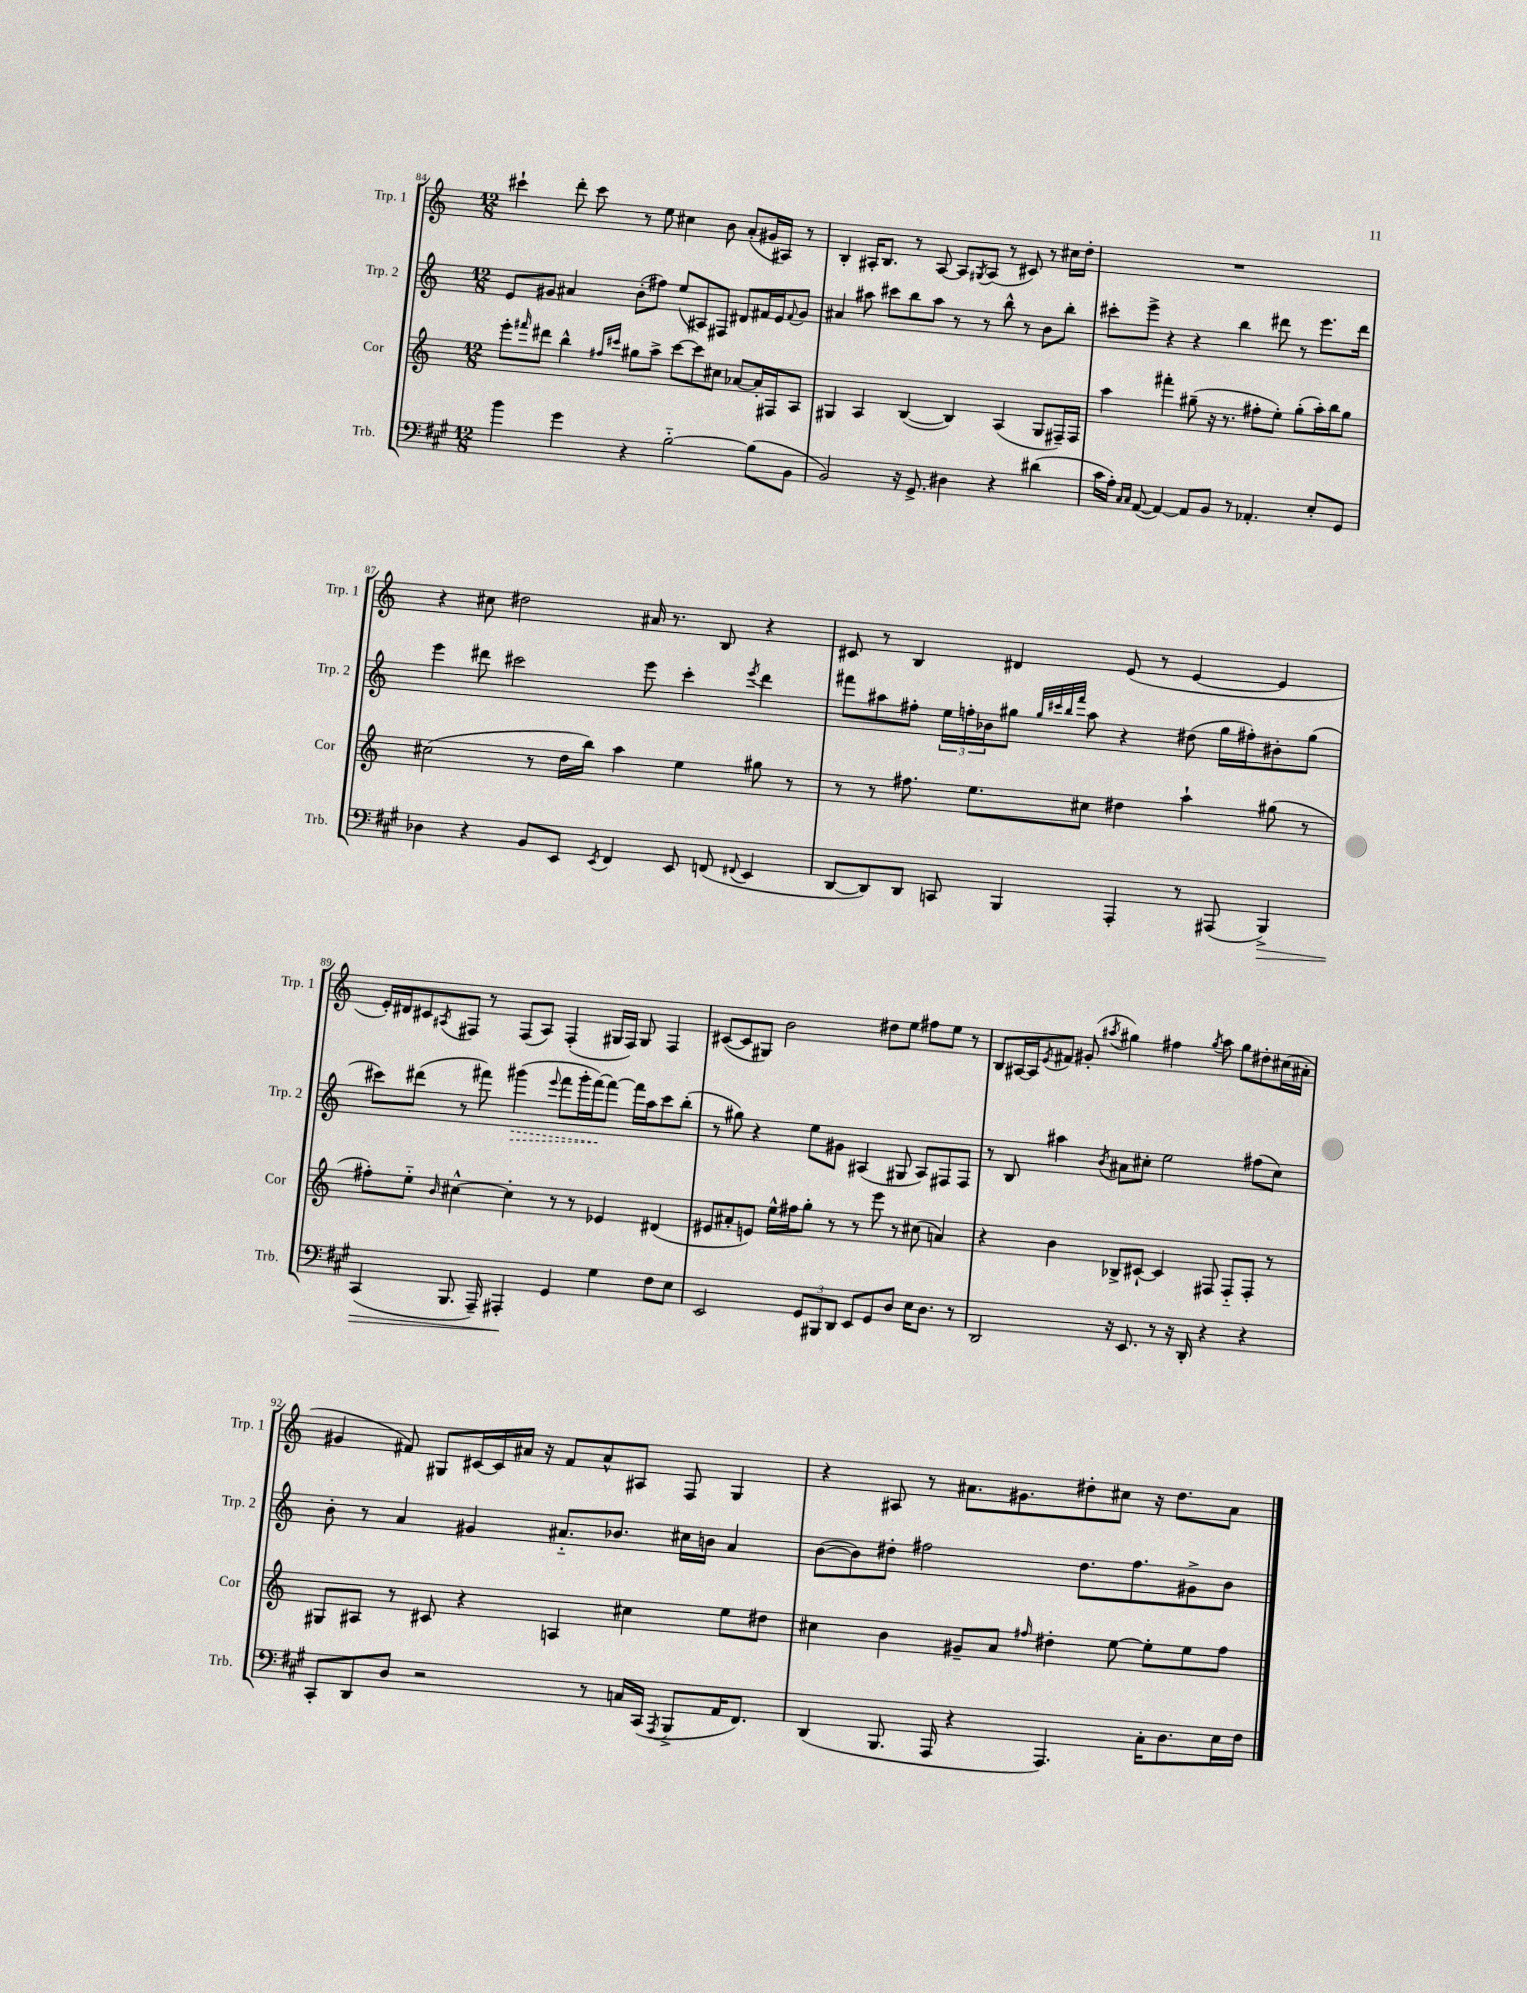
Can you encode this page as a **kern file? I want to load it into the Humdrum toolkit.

**kern	**dynam	**kern	**kern	**dynam	**kern
*part4	*part4	*part3	*part2	*part2	*part1
*staff4	*staff4	*staff3	*staff2	*staff2	*staff1
*I"Trb.	*	*I"Cor	*I"Trp. 2	*	*I"Trp. 1
*I'Trb.	*	*I'Cor	*I'Trp. 2	*	*I'Trp. 1
*clefF4	*	*clefG2	*clefG2	*	*clefG2
*k[f#c#g#]	*	*k[]	*k[]	*	*k[]
*M12/8	*	*M12/8	*M12/8	*	*M12/8
=84	=84	=84	=84	=84	=84
4b\	.	8eee'\L	8e/L	.	4ccc#X`\
.	.	16qqfff#X/	.	.	.
.	.	8ddd#X\J	8g#X/J	.	.
4g#\	.	4bb^^\	4a#X/	.	8ddd'\
.	.	.	.	.	8ccc#\
.	.	16qqff#X/LL	.	.	.
.	.	16qqccc#X/JJ	.	.	.
4r	.	8gg#X\L	(8b'\L	.	8r
.	.	8aa^\J	8ff#X\J)	.	8ee\
[2B\	.	[8ccc#\L	(8ee/L	.	4cc#X\
.	.	8ccc#\]	8A#X/)	.	.
.	.	8cc#X\J	8F#X/J	.	8b\
.	.	[8a-X/L	8d#X/L	.	(8a'/L
(8B\L]	.	16a-'/L]	16f#X/L	.	16g#X/L
.	.	16F#X/J	16e/J	.	16A#X/JJ)
.	.	.	8qqf#/	.	.
8BB\J	.	8A/J	8g#/J	.	8r
=85	=85	=85	=85	=85	=85
2BB/)	.	4G#X/	4a#X/	.	4B'/
.	.	4A/	8aa#X\	.	16A#X'/KL
.	.	.	.	.	8.B/J
.	.	.	8ccc#X\L	.	.
16r	.	([4B/	8bb\	.	8r
8.GG#^/	.	.	.	.	.
.	.	.	8aa#\J	.	[8A#/
4D#X\	.	4B/])	8r	.	8A#/L]
.	.	.	.	.	8qG#X/
.	.	.	8r	.	(8A#/J
4r	.	(4A/	8bb^^\	.	8r
.	.	.	8r	.	8c#X/)
(4d#X\	.	8G#/L	8b\L	.	8r
.	.	16F#X~/L)	8bb'\J	.	16cc#X\LL
.	.	16F#/JJ	.	.	16dd'\JJ
=86	=86	=86	=86	=86	=86
16c#\LL	.	4aa\	8ccc#X'\L	.	1.r
16A'\JJ)	.	.	.	.	.
16qqC#/LL	.	.	.	.	.
16qqC#/JJ	.	.	.	.	.
([8AA/	.	.	8eee^\J	.	.
4AA/_)	.	4fff#X'\	4r	.	.
8AA/L]	.	(8gg#X~\	4r	.	.
8BB/J	.	16r	.	.	.
.	.	8.r	.	.	.
8r	.	.	4bb\	.	.
4.AA-X'/	.	8ff#X'\L	.	.	.
.	.	8ee'\J)	8ddd#X\	.	.
.	.	(8gg#'\L	8r	.	.
8E'/L	.	16aa'\L)	8.eee\L	.	.
.	.	16bb\J	.	.	.
8GG#/J	.	8gg#\J	.	.	.
.	.	.	16ddd#\Jk	.	.
!!LO:LB:g=z
=87	=87	=87	=87	=87	=87
4D-X\	.	(2cc#X\	4eee\	.	4r
4r	.	.	8ddd#X\	.	8cc#X\
.	.	.	2ccc#X\	.	2dd#X\
8BB/L	.	8r	.	.	.
8EE/J	.	16dd\LL	.	.	.
.	.	16bb\JJ)	.	.	.
8qEE/	.	.	.	.	.
4FF#/	.	4aa\	.	.	.
.	.	.	8eee\	.	16a#X/
.	.	.	.	.	8.r
8EE/	.	4ee\	4ccc#'\	.	.
(8FFn/	.	.	.	.	8B/
8qqFF#X/	.	.	8qeee/	.	.
4EE/	.	8gg#X\	4ddd#\	.	4r
.	.	8r	.	.	.
=88	=88	=88	=88	=88	=88
[8DD/L	.	8r	8fff#X\L	.	8c#X/
8DD/])	.	8r	8aa#X\	.	8r
8DD/J	.	8.ff#X\	8ff#X'\J	.	4B/
8CCn/	.	.	24ee\LL	.	.
.	.	.	24ffn'\	.	.
.	.	8.ee\L	.	.	.
.	.	.	24b-X\J	.	.
4BBB/	.	.	8gg#X\J	.	4d#X/
.	.	.	32qqgg#/LLL	.	.
.	.	.	32qqccc#X/	.	.
.	.	.	32qqbb/	.	.
.	.	.	32qqfff#/JJJ	.	.
.	.	8cc#X\J	8aa#\	.	.
4AAA'/	.	4dd#X\	4r	.	(8e/
.	.	.	.	.	8r
8r	.	4aa`\	(8dd#X\	.	[4e/
(8AAA#X/	.	.	16gg#\LL	.	.
.	.	.	16ff#X'\J)	.	.
!	!LO:HP:b	!	!	!	!
4BBB^/)	>	(8gg#X\	8b#X'\	.	4e/]
.	.	8r	(8gg#\J	.	.
!!LO:LB:g=z
=89	=89	=89	=89	=89	=89
(4CC#/	.	8ff#X'\L)	8ccc#X\L)	.	16e'/LL)
.	.	.	.	.	16d#X/J
.	.	8ee\J	(8ddd#X\J	.	8c#X/
.	.	16qqb/	.	.	8qA#X/
8.BBB/	.	[4cc#X^^\	8r	.	8F#X/J
.	.	.	8fff#X\)	.	8r
16AAA~/)	.	.	.	.	.
!	!	!	!	!LO:HP:b	!
4AAA#X'/	.	4cc#'\]	(4ggg#X\	>	(8F#/L
.	.	.	.	.	8A#/J)
.	.	.	8qqeee/	.	.
4GG#/	]	8r	8fff#\L	.	(4F#'/
.	.	8r	16ggg#'\L	.	.
.	.	.	[16fff#\J)	.	.
4G#\	.	4e-X/	8fff#\J_	]	16G#X/LL
.	.	.	.	.	16F#/JJ)
.	.	.	16fff#\LL]	.	8G#/
.	.	.	16aa\J	.	.
8F#\L	.	(4d#X/	8ccc#\	.	4F#/
8E\J	.	.	(8bb'\J	.	.
=90	=90	=90	=90	=90	=90
2EE/	.	8e#X/L	8r	.	([8c#X/L
.	.	8a#X'/	8gg#X\)	.	8c#/]
.	.	8en/J)	4r	.	8G#X/J)
.	.	16ee^^\LL	.	.	2b\
.	.	16ff#X\J	.	.	.
12GG#/L	.	8gg'\J	8ee\L	.	.
12BBB#X/	.	.	.	.	.
.	.	8r	8g#X\J	.	.
12DD/J	.	.	.	.	.
8EE/L	.	8r	(4A#X/	.	.
8GG#/	.	8eee\	.	.	8dd#X\L
8D/J	.	8r	8G#X/	.	8ee\J
16E\KL	.	(8cc#X\	8A#/L)	.	8ff#X\L
8.D\J	.	.	.	.	.
.	.	4an/)	8F#X/	.	8ee\J
8r	.	.	8F#/J	.	8r
=91	=91	=91	=91	=91	=91
2DD/	.	4r	8r	.	8B/L
.	.	.	8B/	.	[16A#X/L
.	.	.	.	.	16A#/J]
.	.	.	.	.	8qe/
.	.	4b\	4aa#X\	.	8f#X/J
.	.	.	.	.	(8g#X'/
.	.	.	8qb/	.	8qaa#X/
16r	.	8B-X^/L	8a#X\L	.	4gg#X\)
8.EE/	.	.	.	.	.
.	.	[8c#X`/J	8cc#X'\J	.	.
8r	.	4c#/]	2ee\	.	4ff#X\
16r	.	.	.	.	.
16DD'/	.	.	.	.	.
.	.	.	.	.	8qgg#/
4r	.	8F#X/	.	.	8aa#\
.	.	8F#/L	.	.	8gg#\L
4r	.	8F#'/J	(8ff#X\L	.	8dd#X'\
.	.	8r	8cc#\J)	.	(16cc#X\L
.	.	.	.	.	16a#X'\JJ
!!LO:LB:g=z
=92	=92	=92	=92	=92	=92
8CC#'/L	.	8G#X/L	8b'\	.	4g#X/
8DD/	.	8A#X/J	8r	.	.
8D/J	.	8r	4a/	.	8f#X/)
2r	.	8c#X/	.	.	8G#X/L
.	.	4r	4g#X/	.	[16c#X/L
.	.	.	.	.	16c#/]
.	.	.	.	.	16a#X/JJ
.	.	.	.	.	16r
.	.	4An/	8.a#X/L	.	8f#/L
8r	.	.	.	.	8a#^^/
.	.	.	8.b-X/J	.	.
16Cn/LL	.	4cc#X\	.	.	8A#X/J
(16CC#/JJ	.	.	.	.	.
8qAAA/	.	.	.	.	.
8BBB^/L	.	.	16cc#X\LL	.	8F/
.	.	.	16bn\JJ	.	.
16AA/K	.	8ee\L	4a#/	.	4G#/
8.FF#/J)	.	.	.	.	.
.	.	8dd#X\J	.	.	.
=93	=93	=93	=93	=93	=93
(4DD/	.	4cc#X\	([8b\L	.	4r
.	.	.	8b\])	.	.
8.BBB/	.	4b\	8dd#X'\J	.	8A#X/
.	.	.	2ff#X\	.	8r
16AAA/	.	.	.	.	.
4r	.	8g#X~/L	.	.	8.a#X\L
.	.	8a/J	.	.	.
.	.	.	.	.	8.g#X\
.	.	16qqff#X/	.	.	.
4.AAA/)	.	4dd#X'\	.	.	.
.	.	.	8.dd#\L	.	8dd#X'\
.	.	[8ee\	.	.	8cc#X\J
.	.	.	8.ff#\	.	.
16C#'\KL	.	8ee'\L]	.	.	16r
8.D\	.	.	.	.	8.dd#\L
.	.	8ee\	8g#X^\	.	.
16E\L	.	8ff#\J	8b\J	.	8a#\J
16F#\JJ	.	.	.	.	.
==	==	==	==	==	==
*-	*-	*-	*-	*-	*-
